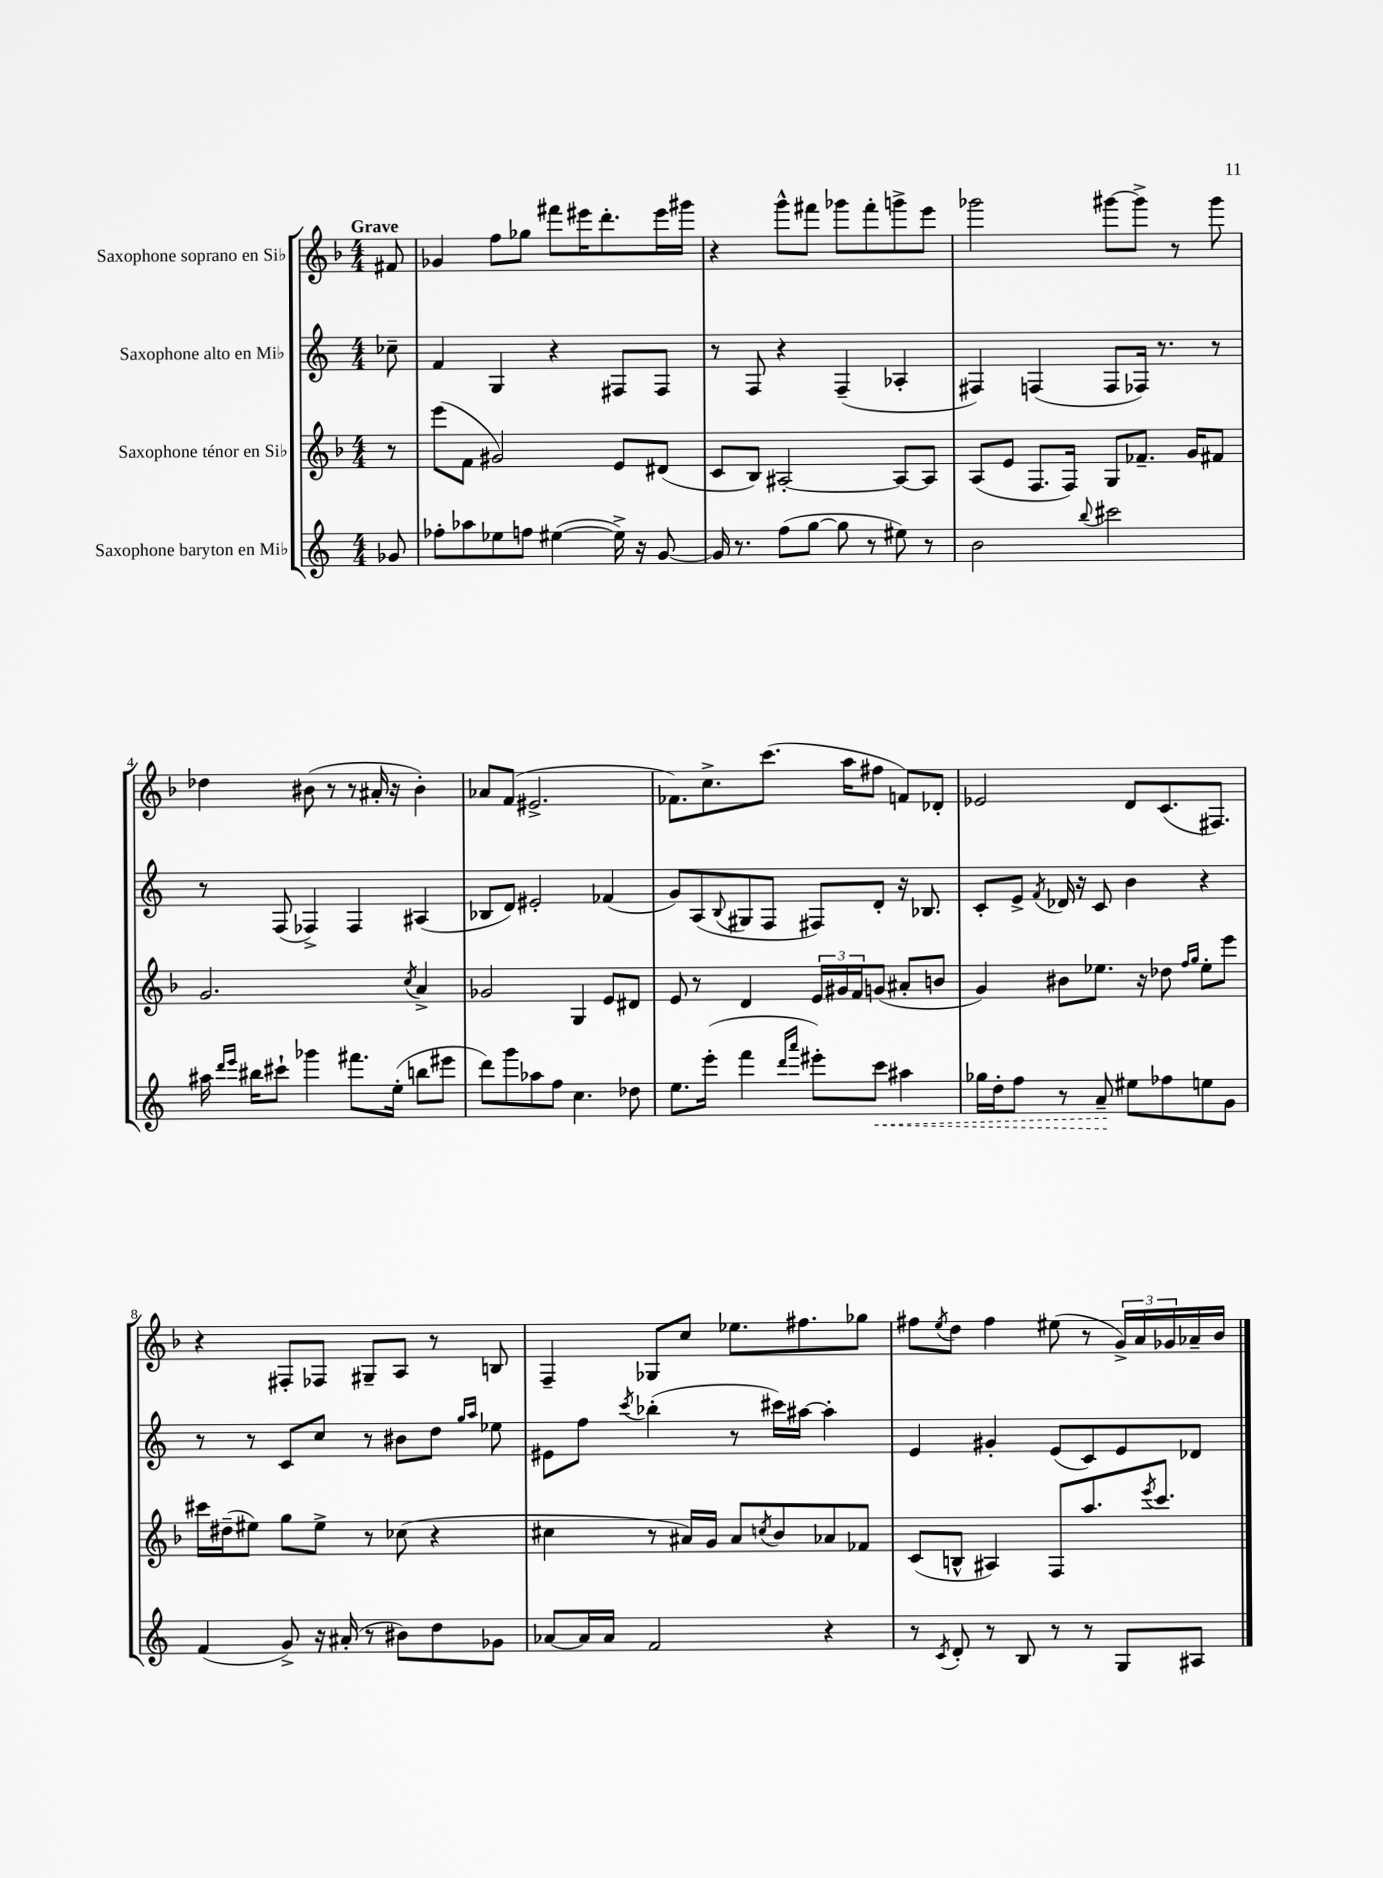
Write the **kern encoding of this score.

**kern	**kern	**kern	**kern
*staff4	*staff3	*staff2	*staff1
*clefG2	*clefG2	*clefG2	*clefG2
*k[]	*k[b-]	*k[]	*k[b-]
*M4/4	*M4/4	*M4/4	*M4/4
8g-	8r	8cc-~	8f#
=	=	=	=
8ff-'	(8eee	4f	4g-
8aa-	8f	.	.
8ee-	2g#)	4G	8ff
8ff	.	.	8gg-
([4ee#	.	4r	8fff#
.	.	.	16eee#
.	.	.	8.ddd'
16ee#^])	8e	8F#	.
16r	.	.	.
[8g	(8d#	8F#	16eee#
.	.	.	16ggg#
=	=	=	=
16g]	8c	8r	4r
8.r	.	.	.
.	8B-)	8F	.
(8ff	[2A#'	4r	8ggg^^
[8gg	.	.	8fff#
8gg]	.	(4F~	8ggg-
8r	.	.	8fff#'
8ee#)	8A#_	4A-'	8ggg^
8r	8A#]	.	8eee
=	=	=	=
2b	(8A	4F#)	2ggg-
.	8e	.	.
.	8.F	(4F	.
.	16F)	.	.
8qqbb	.	.	.
2ccc#	8G	8F	[8ggg#
.	8.f-~	16F-)	8ggg#^]
.	.	8.r	.
.	.	.	8r
.	16g	.	.
.	8f#	8r	8ggg#
=	=	=	=
16aa#	2.g	8r	4dd-
16qqddd	.	.	.
16qqeee	.	.	.
16bb#	.	.	.
8ccc#`	.	(8F	.
4ggg-	.	4F-^)	(8b#
.	.	.	8r
8.fff#	.	4F-	8r
.	.	.	16a#'
(16ee'	.	.	16r
.	8qcc	.	.
8bb	4a^	(4A#	4b#')
8eee#	.	.	.
=	=	=	=
8ddd)	2g-	8B-	8a-
8ggg	.	8d)	(8f
8aa-	.	2e#'	2.e#^
8ff	.	.	.
4.cc	4G	.	.
.	8e	(4f-	.
8dd-	8d#	.	.
=	=	=	=
8.ee	8e	8g)	8.f-)
.	8r	(8A	.
(16eee'	.	.	8.cc^
.	.	8qqB	.
4fff	4d	8G#	.
.	.	8F	(8.ccc
16qqddd	.	.	.
16qqaaa	.	.	.
8eee#')	24e	8F#)	.
.	24g#	.	.
.	.	.	16aa
.	24f	.	.
8ccc	(8g	8d'	8ff#
4aa#	8a#'	16r	8f)
.	.	8.B-	.
.	8b	.	8d-'
=	=	=	=
16gg-	4g)	8c'	2e-
16dd'	.	.	.
8ff	.	8e^	.
.	.	8qf	.
8r	8b#	16d-	.
.	.	16r	.
8a~	8.ee-	8c	.
8ee#	.	4b	8d
.	16r	.	.
8ff-	8dd-	.	(8.c
.	16qqff	.	.
.	16qqgg	.	.
8ee	8ee-'	4r	.
.	.	.	8.F#)
8g	8eee	.	.
=	=	=	=
(4f	16ccc#	8r	4r
.	(16dd#~	.	.
.	8ee#)	8r	.
8g^)	8gg	8c	8F#'
16r	8ee#^	8cc	8F-
(16a#'	.	.	.
8r	8r	8r	8G#~
8b#)	(8cc-	8b#	8A
8dd	4r	8dd	8r
.	.	16qqgg	.
.	.	16qqaa	.
8g-	.	8ee-	8B
=	=	=	=
[8a-	4cc#	8e#	4F~
16a-]	.	8ff	.
16a-	.	.	.
.	.	8qccc	.
2f	8r	(4bb-'	8G-
.	16a#)	.	8cc
.	16g	.	.
.	8a#	8r	8.ee-
.	8qcc	.	.
.	8b-	16ccc#)	.
.	.	[16aa#	8.ff#
4r	8a-	4aa#']	.
.	8f-	.	8gg-
=	=	=	=
8r	(8c	4e	8ff#
8qc	.	.	8qee
8d'	8B^^	.	8dd
8r	4A#)	4g#'	4ff#
8B	.	.	.
8r	8F	(8e	(8ee#
8r	8.aa	8c)	8r
8G	.	8e	24g^)
.	.	.	24a
.	8qeee	.	.
.	8.ccc	.	.
.	.	.	24g-
8A#	.	8d-	16a-~
.	.	.	16b-
==	==	==	==
*-	*-	*-	*-
